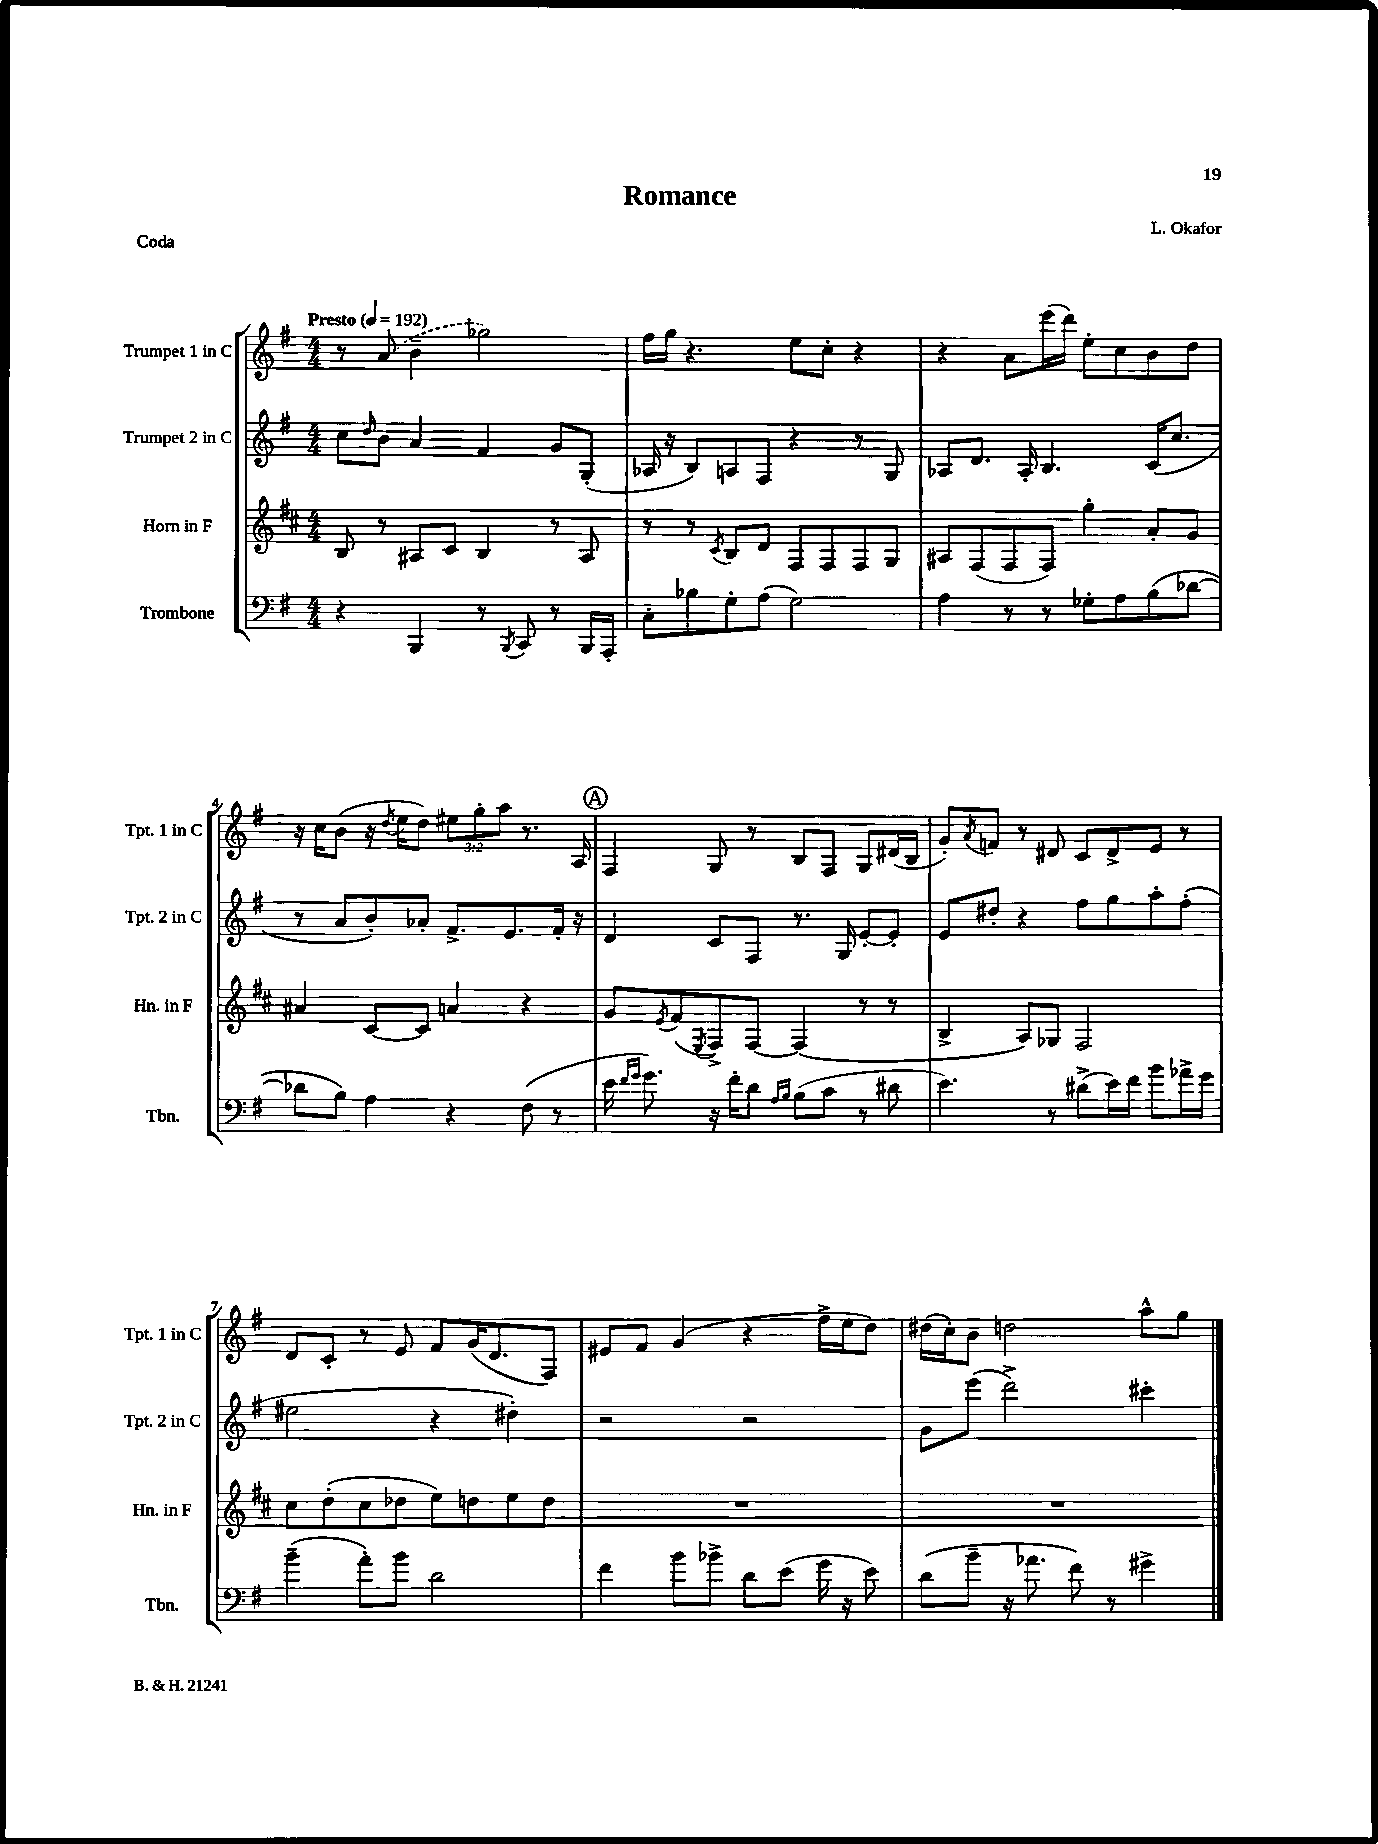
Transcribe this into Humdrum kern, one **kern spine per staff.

**kern	**kern	**kern	**kern
*staff4	*staff3	*staff2	*staff1
*clefF4	*clefG2	*clefG2	*clefG2
*k[f#]	*k[f#c#]	*k[f#]	*k[f#]
*M4/4	*M4/4	*M4/4	*M4/4
*MM192	*MM192	*MM192	*MM192
4r	8B	8cc	8r
.	.	16qqdd	.
.	8r	8b	(8a
4BBB	8A#	4a	4b~
.	8c#	.	.
8r	4B	4f#	2gg-)
8qBBB	.	.	.
8CC	.	.	.
8r	8r	8g	.
16BBB	8A#	(8G'	.
16AAA'	.	.	.
=	=	=	=
8C'	8r	16A-	16ff#
.	.	16r	16gg
8B-	8r	8B)	4.r
.	8qc#	.	.
8G'	8B	8A	.
(8A	8d	8F#	.
2G)	8F#	4r	8ee
.	8F#	.	8cc'
.	8F#	8r	4r
.	8G	8G	.
=	=	=	=
4A	8A#	8A-	4r
.	(8F#	8.d	.
8r	8F#	.	8a
.	.	16A-'	.
8r	8F#)	4.B	(16eee
.	.	.	16ddd)
8G-'	4gg'	.	8ee'
8A	.	.	8cc
(8B	8a'	(16c	8b
.	.	8.cc	.
[8d-	8g	.	8dd
=	=	=	=
8d-]	4a#	8r	16r
.	.	.	16cc
8B)	.	8a	(8b
4A	[8c#	8b')	16r
.	.	.	8qdd
.	.	.	16ee
.	8c#]	8a-'	8dd)
4r	4a	8.f#^	12ee#
.	.	.	12gg'
.	.	.	12aa
.	.	8.e	.
(8F#	4r	.	8.r
8r	.	16f#'	.
.	.	16r	16A
=	=	=	=
16e	8g	4d	4F#
16qqf#	.	.	.
16qqg	.	.	.
8.g)	.	.	.
.	8qe	.	.
.	(8f#	.	.
.	8qE	.	.
16r	8F#^)	8c	8G
16f#'	.	.	.
8d	[8F#	8F#	8r
16qqA	.	.	.
16qqB	.	.	.
(8B	(4F#]	8.r	8B
8c	.	.	8F#
.	.	16G	.
8r	8r	[8e'	8G
8d#	8r	8e']	(16d#
.	.	.	16B
=	=	=	=
4.e)	4B^	8e	8g')
.	.	.	8qa
.	.	8dd#'	8f
.	8A)	4r	8r
8r	8G-	.	8d#
(8d#^	2F#	8ff#	8c
16e)	.	8gg	8d#^
16f#	.	.	.
8b	.	8aa'	8e
16a-^	.	(8ff#'	8r
16g	.	.	.
=	=	=	=
(4b~	8cc#	2ee#	8d
.	(8dd'	.	8c'
8a')	8cc#	.	8r
8b	8dd-	.	8e
2d	8ee)	4r	8f#
.	8dd	.	(16g
.	.	.	8.d
.	8ee	4dd#')	.
.	8dd	.	8F#)
=	=	=	=
4f#	1r	2r	8e#
.	.	.	8f#
8b	.	.	(4g
8b-^	.	.	.
8d	.	2r	4r
(8e	.	.	.
16g	.	.	16ff#^
16r	.	.	16ee
8e)	.	.	8dd)
=	=	=	=
(8d	1r	8g	(16dd#
.	.	.	16cc')
8b~	.	(8eee	8b
16r	.	2ddd^)	2dd
8.a-	.	.	.
8f#)	.	.	.
8r	.	.	.
4g#^	.	4ccc#'	8aa^^
.	.	.	8gg
==	==	==	==
*-	*-	*-	*-
